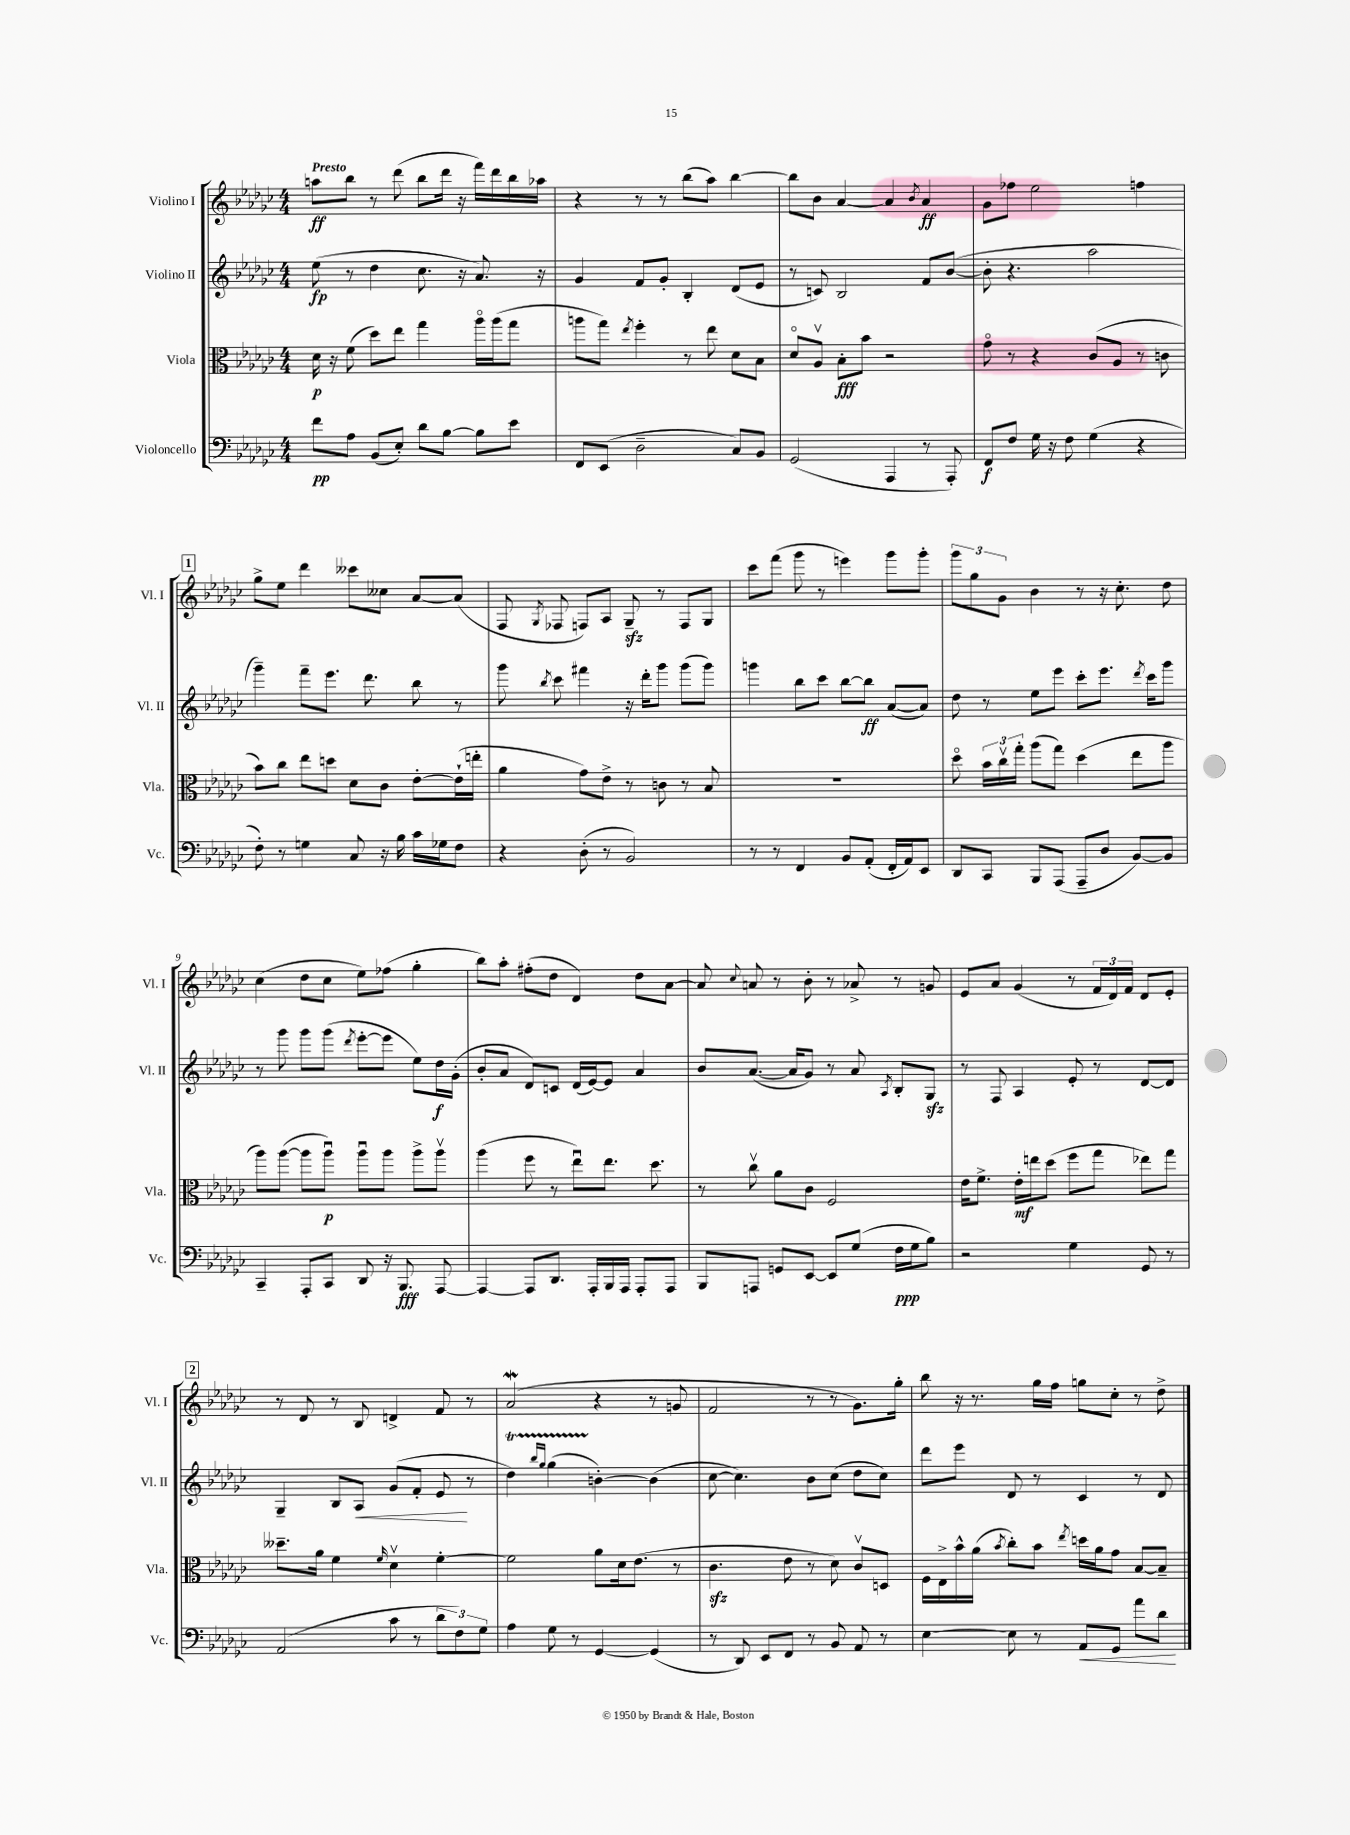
<<
\new StaffGroup <<
\new Staff = "s0" \with { instrumentName = "Violino I" shortInstrumentName = "Vl. I" } {
    \clef treble \key ges \major \numericTimeSignature \time 4/4 \tempo "Presto"
    \autoBeamOff a''8[\ff bes''8] r8 des'''8( bes''8[ des'''16] r16 f'''16[) des'''16 bes''16 aes''16] |
    r4 r8 r8 bes''8[( aes''8]) bes''4~ |
    bes''8[ bes'8] aes'4~ aes'4 \acciaccatura { bes'8 } aes'4\ff |
    ges'8[ fes''8] ees''2 f''4 |
    \mark \markup { \box "1" } ges''8[-> ees''8] des'''4 ceses'''8[ ceses''8] aes'8[~ aes'8]( |
    f8 \acciaccatura { ges8 } fes8 f8[) aes8] ges8--\sfz r8 f8[ ges8] |
    ces'''8[ f'''8]( ges'''8 r8 e'''4) ges'''8[ ges'''8]-. |
    \tuplet 3/2 { ges'''8[ ges''8 ges'8] } bes'4 r8 r16 ces''8.-. des''8 |
    ces''4( des''8[ ces''8] ees''8[) fes''8]( ges''4-. |
    bes''8[) aes''8]-. fis''8[-.( des''8] des'4) des''8[ aes'8]~ |
    aes'8 \appoggiatura { ces''8 } a'8 r8 bes'8-. r8 aes'8-> r8 g'8 |
    ees'8[ aes'8] ges'4( r8 \tuplet 3/2 { f'16[ des'16) f'16] } des'8[ ees'8]-. |
    \mark \markup { \box "2" } r8 des'8 r8 bes8 d'4-> f'8 r8 |
    aes'2\mordent( r4 r8 g'8 |
    f'2 r8 r8 ges'8.[) ges''16]-. |
    bes''8 r16 r8. ges''16[ f''16] g''8[ ces''8]-. r8 des''8-> \bar "|." |
}
\new Staff = "s1" \with { instrumentName = "Violino II" shortInstrumentName = "Vl. II" } {
    \clef treble \key ges \major \numericTimeSignature \time 4/4
    \autoBeamOff ees''8\fp( r8 des''4 ces''8. r16 aes'8.) r16 |
    ges'4 f'8[ ges'8]-. bes4-. des'8[( ees'8] |
    r8 c'8) bes2 f'8[ bes'8]~( |
    bes'8-. r4. aes''2 |
    \mark \markup { \box "1" } ges'''4--) f'''8[-- ees'''8.] des'''8. bes''8 r8 |
    ges'''8 \acciaccatura { bes''8 } ces'''8 fis'''4 r16 des'''16[-. ges'''8] ges'''8[( ges'''8]) |
    g'''4 bes''8[ ces'''8] bes''8[~ bes''8]\ff aes'8[~( aes'8]) |
    des''8 r8 ees''8[ ees'''8] ces'''8[-. ees'''8.] \acciaccatura { des'''8 } ces'''16[ ges'''8] |
    r8 ges'''8 ges'''8[ ges'''8]( \acciaccatura { des'''8 } ees'''8[~-. ees'''8] ees''8[) des''16\f ges'16]-.( |
    bes'8[-. aes'8] des'8[) c'8] des'16[( ees'16~) ees'8] aes'4 |
    bes'8[ aes'8.]~( aes'16[ ges'8]) r8 aes'8 \acciaccatura { aes8 } bes8[-. ges8]\sfz |
    r8 f8 aes4 ees'8-. r8 des'8[~ des'8] |
    \mark \markup { \box "2" } ges4-- bes8[ aes8]\< ges'8[( f'8]-. ees'8\! r8 |
    des''4\startTrillSpan) \grace { bes''16[ ges''16] } ges''4( b'4~-.\stopTrillSpan) b'4( |
    ces''8~ ces''4.) bes'8[ ces''8]( des''8[ ces''8]) |
    des'''8[ ees'''8] des'8 r8 ces'4 r8 des'8 \bar "|." |
}
\new Staff = "s2" \with { instrumentName = "Viola" shortInstrumentName = "Vla." } {
    \clef alto \key ges \major \numericTimeSignature \time 4/4
    \autoBeamOff des'16\p r16 f'8( des''8[) ees''8] ges''4 aes''16[\flageolet aes''16( ges''8] |
    a''8[ ges''8]) \acciaccatura { ees''8 } f''4-. r8 ees''8 des'8[ bes8] |
    des'8[\flageolet aes8]\upbow bes8[-.\fff bes'8] r2 |
    ges'8\flageolet r8 r4 ces'8[( aes8] r8 c'8 |
    \mark \markup { \box "1" } bes'8[) ces''8] ees''8[ d''8] des'8[ ces'8] ees'8[~-. ees'16-!( e''16]-. |
    aes'4 ges'8[) ees'8]-> r8 c'8 r8 bes8 |
    R1 |
    des''8\flageolet \tuplet 3/2 { bes'16[ ces''16\upbow ges''16]-. } aes''8[( ges''8]) des''4( ees''8[ aes''8] |
    aes''8[) aes''8]~( aes''8[ aes''8]\downbow\p) aes''8[\downbow aes''8] aes''8[-> aes''8]\upbow |
    aes''4( f''8 r8 ees''8[\downbow) ees''8.] des''8. |
    r8 ces''8\upbow aes'8[ ces'8] f2 |
    ees'16[ f'8.]-> ees'16[-.\mf e''16 des''8]( f''8[ ges''8] ees''8[) ges''8] |
    \mark \markup { \box "2" } deses''8.[-- aes'16] f'4 \grace { f'16 } des'4\upbow f'4~-. |
    f'2 aes'8[ des'16 ees'8.]( r8 |
    ces'4.\sfz ees'8 r8 des'8) ces'8[\upbow d8] |
    f16[ ees16-> bes'16-^ aes'16]( \acciaccatura { bes'8 } ces''8[-.) bes'8] \acciaccatura { ees''8 } d''16[ aes'16 ges'8] bes8[~ bes8]-- \bar "|." |
}
\new Staff = "s3" \with { instrumentName = "Violoncello" shortInstrumentName = "Vc." } {
    \clef bass \key ges \major \numericTimeSignature \time 4/4
    \autoBeamOff f'8[\pp aes8] bes,8[( ees8]-.) des'8[ bes8]~ bes8[ ees'8] |
    f,8[ ees,8]( des2-- ces8[) bes,8] |
    ges,2( aes,,4 r8 aes,,8-.) |
    f,8[\f f8] ges16 r16 f8 ges4( r4 |
    \mark \markup { \box "1" } f8-.) r8 g4 ces8 r16 bes16 ces'16[ ges16 f8] |
    r4 des8-.( r8 bes,2) |
    r8 r8 f,4 bes,8[ aes,8]-.( f,16[-. aes,16) ees,8] |
    des,8[ ces,8] bes,,8[ aes,,8]( aes,,8[-- des8] bes,8[~) bes,8] |
    ces,4-- aes,,8[-. ces,8] des,8 r16 bes,,8.\fff aes,,8~ |
    aes,,4~ aes,,8[ des,8.] aes,,16[-. bes,,16 aes,,16] aes,,8[-. aes,,8] |
    bes,,8[ a,,8] g,8[ ees,8]~ ees,8[ ges8]( f16[\ppp ges16 bes8]) |
    r2 ges4 ges,8 r8 |
    \mark \markup { \box "2" } aes,2( ces'8 r8 \tuplet 3/2 { des'8[ f8) ges8] } |
    aes4 ges8 r8 ges,4~ ges,4( |
    r8 des,8) ees,8[ f,8] r8 bes,8 aes,8 r8 |
    ees4~ ees8 r8 aes,8[\< ges,8] aes'8[ des'8]\! \bar "|." |
}
>>
>>
